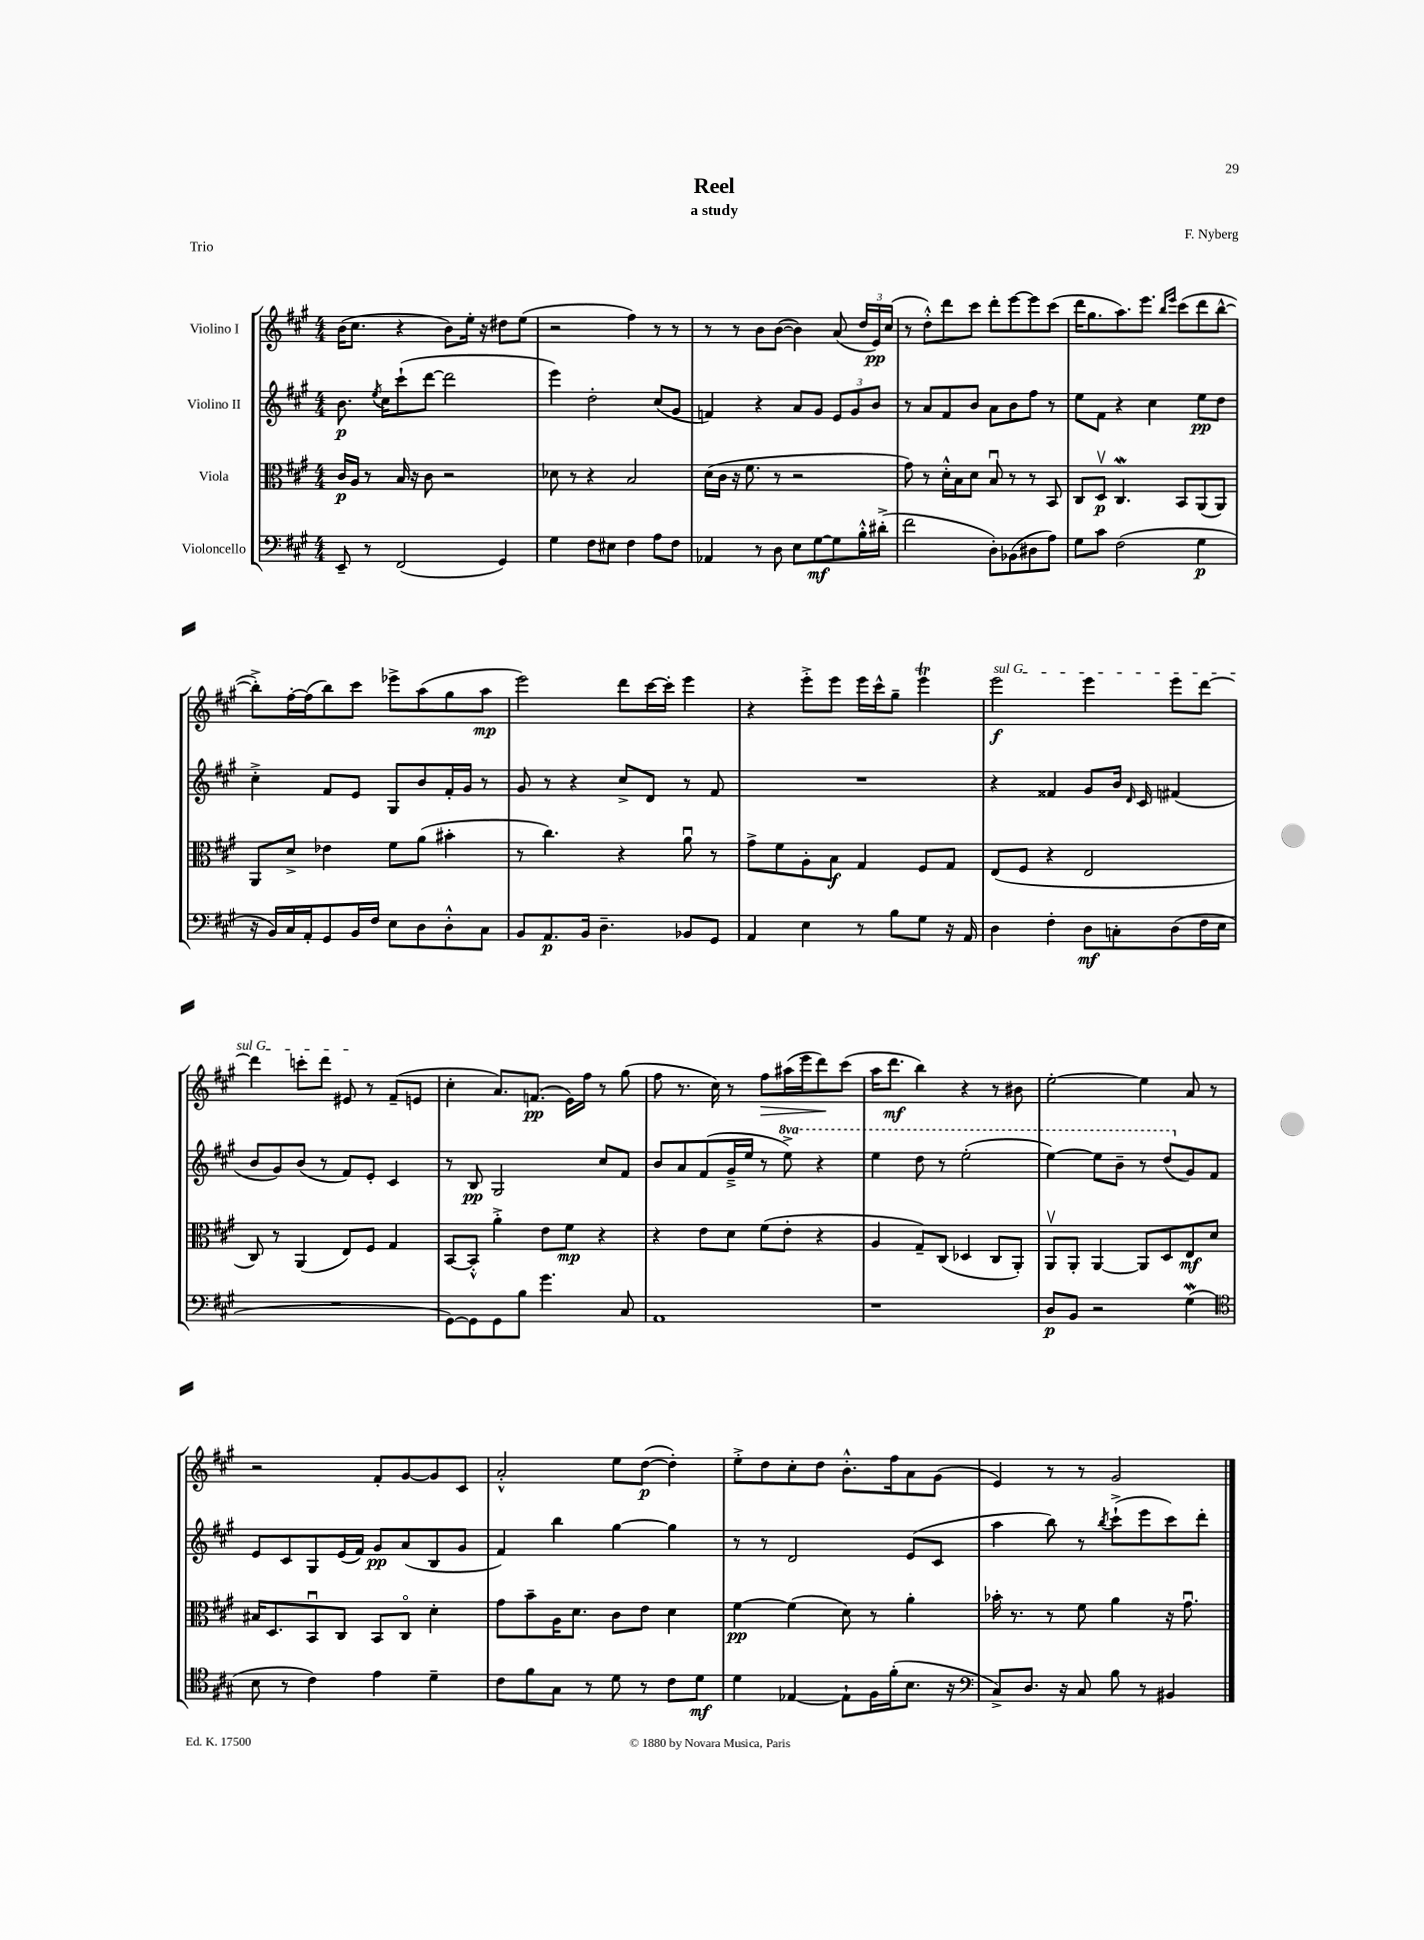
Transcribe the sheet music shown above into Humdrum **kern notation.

**kern	**dynam	**kern	**dynam	**kern	**dynam	**kern	**dynam
*part4	*part4	*part3	*part3	*part2	*part2	*part1	*part1
*staff4	*staff4	*staff3	*staff3	*staff2	*staff2	*staff1	*staff1
*I"Violoncello	*	*I"Viola	*	*I"Violino II	*	*I"Violino I	*
*clefF4	*	*clefC3	*	*clefG2	*	*clefG2	*
*k[f#c#g#]	*	*k[f#c#g#]	*	*k[f#c#g#]	*	*k[f#c#g#]	*
*M4/4	*	*M4/4	*	*M4/4	*	*M4/4	*
=1	=1	=1	=1	=1	=1	=1	=1
8EE~/	.	16c#/LL	p	8.b\	p	(16b\KL	.
.	.	16A/JJ	.	.	.	8.cc#\J	.
8r	.	8r	.	.	.	.	.
.	.	.	.	8qee/	.	.	.
.	.	.	.	16cc#\KL	.	.	.
(2FF#/	.	16B/	.	(8ccc#`\	.	4r	.
.	.	16r	.	.	.	.	.
.	.	8c#\	.	[8ddd\J	.	.	.
.	.	2r	.	2ddd\]	.	8b\L)	.
.	.	.	.	.	.	16ee'\Jk	.
.	.	.	.	.	.	16r	.
4GG#/)	.	.	.	.	.	8dd#X\L	.
.	.	.	.	.	.	(8ee\J	.
=2	=2	=2	=2	=2	=2	=2	=2
4G#\	.	8d-X\	.	4eee\)	.	2r	.
.	.	8r	.	.	.	.	.
8F#\L	.	4r	.	2dd'\	.	.	.
8E#X\J	.	.	.	.	.	.	.
4F#\	.	2B/	.	.	.	4ff#\)	.
8A\L	.	.	.	(8cc#/L	.	8r	.
8F#\J	.	.	.	8g#/J	.	8r	.
=3	=3	=3	=3	=3	=3	=3	=3
4AA-X/	.	(16d\LL	.	4fn/)	.	8r	.
.	.	16c#\JJ	.	.	.	.	.
.	.	16r	.	.	.	8r	.
.	.	8.f#\	.	.	.	.	.
8r	.	.	.	4r	.	8b\L	.
8D\	.	8r	.	.	.	([8b\J	.
8E\L	.	2r	.	8a/L	.	4b\])	.
[8G#\	mf	.	.	8g#/J	.	.	.
8G#\]	.	.	.	12e/L	.	(8a/	.
.	.	.	.	12g#/	.	.	.
16B'^^\L	.	.	.	.	.	24dd/LL	.
.	.	.	.	12b/J	.	24e/)	pp
(16d#X'^\JJ	.	.	.	.	.	.	.
.	.	.	.	.	.	(24cc#/JJ	.
=4	=4	=4	=4	=4	=4	=4	=4
2f#\	.	8g#\)	.	8r	.	8r	.
.	.	8r	.	8a/L	.	8dd'^^\L)	.
.	.	16d'^^\LL	.	8f#/	.	8ddd\	.
.	.	16B\J	.	.	.	.	.
.	.	8d\J	.	8b/J	.	8ccc#\J	.
8D'\L)	.	8Bu/	.	8a\L	.	8ddd'\L	.
(8BB-X\	.	8r	.	8b\	.	[8eee\	.
8D#X\	.	8r	.	8ff#\J	.	8eee\]	.
8A\J)	.	8BB/	.	8r	.	(8ccc#\J	.
=5	=5	=5	=5	=5	=5	=5	=5
8G#\L	.	8C#/L	.	8ee\L	.	16ddd\KL	.
.	.	.	.	.	.	8.gg#\	.
8c#\J	.	8Dv/J	p	8f#\J	.	.	.
(2F#\	.	4.C#W/	.	4r	.	8.aa\)	.
.	.	.	.	.	.	8.eee\J	.
.	.	.	.	4cc#\	.	.	.
.	.	.	.	.	.	16qqbb/LL	.
.	.	.	.	.	.	16qqeee/JJ	.
.	.	8BB/L	.	.	.	(8ccc#\L	.
4G#\	p	(8AA/	.	8ee\L	pp	8ddd\	.
.	.	8AA/J)	.	8dd\J	.	[8bb^^\J	.
!!LO:LB:g=z
=6	=6	=6	=6	=6	=6	=6	=6
16r	.	8AA/L	.	4cc#'^\	.	8bb'^\L])	.
16BB/LL)	.	.	.	.	.	.	.
16C#/	.	8d^/J	.	.	.	[16ff#'\L	.
16AA'/J	.	.	.	.	.	(16ff#\J]	.
8GG#/	.	4e-X\	.	8f#/L	.	8bb\)	.
16BB/L	.	.	.	8e/J	.	8ccc#\J	.
16F#/JJ	.	.	.	.	.	.	.
8E\L	.	8f#\L	.	8G#/L	.	8eee-X^\L	.
8D\	.	(8a\J	.	8b/	.	(8aa\	.
8D'^^\	.	4b#X'\	.	16f#'/L	.	8gg#\	.
.	.	.	.	16g#/JJ	.	.	.
8C#\J	.	.	.	8r	.	8aa\J	mp
=7	=7	=7	=7	=7	=7	=7	=7
8BB/L	.	8r	.	8g#/	.	2eee\)	.
8.AA/	p	4.cc#\)	.	8r	.	.	.
.	.	.	.	4r	.	.	.
16BB/Jk	.	.	.	.	.	.	.
4.D~\	.	.	.	.	.	.	.
.	.	4r	.	8cc#^/L	.	8ddd\L	.
.	.	.	.	8d/J	.	[16ccc#\L	.
.	.	.	.	.	.	16ccc#'\JJ]	.
8BB-X/L	.	8au\	.	8r	.	4eee\	.
8GG#/J	.	8r	.	8f#/	.	.	.
=8	=8	=8	=8	=8	=8	=8	=8
4AA/	.	8g#^\L	.	1r	.	4r	.
.	.	8f#\	.	.	.	.	.
4E\	.	8A'\	.	.	.	8eee'^\L	.
.	.	8B\J	f	.	.	8eee\J	.
8r	.	4G#/	.	.	.	16eee\LL	.
.	.	.	.	.	.	16ccc#^^\J	.
8B\L	.	.	.	.	.	8gg#~\J	.
8G#\J	.	8F#/L	.	.	.	4eeeT\	.
16r	.	8G#/J	.	.	.	.	.
16AA/	.	.	.	.	.	.	.
=9	=9	=9	=9	=9	=9	=9	=9
!	!	!	!	!	!	!LO:TX:a:i:t=sul G	!
4D\	.	(8E/L	.	4r	.	2eee\	f
.	.	8F#/J	.	.	.	.	.
4F#'\	.	4r	.	4f##X/	.	.	.
8D\L	mf	2E/	.	8g#/L	.	4eee\	.
8Cn'\	.	.	.	16b/Jk	.	.	.
.	.	.	.	16qqd/	.	.	.
.	.	.	.	16c#/	.	.	.
(8D\	.	.	.	(4f#X/	.	8eee\L	.
16F#\L	.	.	.	.	.	[8ddd\J	.
16E\JJ	.	.	.	.	.	.	.
!!LO:LB:g=z
=10	=10	=10	=10	=10	=10	=10	=10
1r	.	8C#/)	.	8b/L	.	4ddd\]	.
.	.	8r	.	8g#/)	.	.	.
.	.	(4AA/	.	(8b/J	.	8cccn'\L	.
.	.	.	.	8r	.	8ddd\J	.
.	.	8E/L)	.	8f#/L)	.	8e#X/	.
.	.	8F#/J	.	8e'/J	.	8r	.
.	.	4G#/	.	4c#/	.	(8f#~/L	.
.	.	.	.	.	.	8en/J	.
=11	=11	=11	=11	=11	=11	=11	=11
[8GG#\L)	.	[8BB/L	.	8r	.	4cc#'\	.
8GG#\]	.	8BB'^^/J]	.	8B/	pp	.	.
8GG#\	.	4a'^\	.	2G#/	.	8.a/L)	.
8B\J	.	.	.	.	.	.	.
.	.	.	.	.	.	(8.fn/J	pp
4.g#\	.	8e\L	.	.	.	.	.
.	.	8f#\J	mp	.	.	16e\LL)	.
.	.	.	.	.	.	16ff#\JJ	.
.	.	4r	.	8cc#/L	.	8r	.
8C#/	.	.	.	8f#/J	.	(8gg#\	.
=12	=12	=12	=12	=12	=12	=12	=12
1AA	.	4r	.	8b/L	.	8ff#\	.
.	.	.	.	8a/	.	8.r	.
.	.	8e\L	.	(8f#/	.	.	.
.	.	.	.	.	.	16cc#\)	.
.	.	8d\J	.	16g#~^/L	.	8r	.
.	.	.	.	16ee/JJ	.	.	.
!	!	!	!	!	!	!	!LO:HP:b
.	.	(8f#\L	.	8r	.	8ff#\L	>
*	*	*	*	*8va	*	*	*
.	.	8e'\J	.	8eee^\)	.	(16aa#X\L	.
.	.	.	.	.	.	16eee\J	.
.	.	4r	.	4r	.	8ddd\)	.
.	.	.	.	.	.	(8ccc#\J	]
=13	=13	=13	=13	=13	=13	=13	=13
1r	.	4A/	.	4eee\	.	16aa\KL	.
.	.	.	.	.	.	8.ddd\J	mf
.	.	8G#~/L)	.	8ddd\	.	4bb\)	.
.	.	(8C#/J	.	8r	.	.	.
.	.	4D-X/	.	(2eee'\	.	4r	.
.	.	8C#/L	.	.	.	8r	.
.	.	8AA'/J)	.	.	.	8b#X\	.
=14	=14	=14	=14	=14	=14	=14	=14
8D/L	p	8AAv/L	.	[4eee\)	.	[2ee'\	.
8BB/J	.	8AA'/J	.	.	.	.	.
2r	.	[4AA/	.	8eee\L]	.	.	.
.	.	.	.	8bb~\J	.	.	.
.	.	8AA/L]	.	8r	.	4ee\]	.
.	.	8D/	.	(8ddd/L	.	.	.
*	*	*	*	*X8va	*	*	*
(4G#W\	.	8E/	mf	8g#/)	.	8a/	.
.	.	8d/J	.	8f#/J	.	8r	.
!!LO:LB:g=z
=15	=15	=15	=15	=15	=15	=15	=15
*clefC4	*	*	*	*	*	*	*
8B\	.	16B#X/KL	.	8e/L	.	2r	.
.	.	8.D/	.	.	.	.	.
8r	.	.	.	8c#/	.	.	.
4c#\)	.	8BBu/	.	8G#/	.	.	.
.	.	8C#/J	.	(16e/L	.	.	.
.	.	.	.	16f#/JJ)	.	.	.
4e\	.	8BB/L	.	8g#/L	pp	8f#'/L	.
.	.	8C#/J	.	(8a/	.	[8g#/	.
4d~\	.	4d'\	.	8B/	.	8g#/]	.
.	.	.	.	8g#/J	.	8c#/J	.
=16	=16	=16	=16	=16	=16	=16	=16
8c#\L	.	8g#\L	.	4f#/)	.	2a'^^/	.
8f#\	.	8b~\	.	.	.	.	.
8G#\J	.	16A\K	.	4bb\	.	.	.
.	.	8.d\J	.	.	.	.	.
8r	.	.	.	.	.	.	.
8d\	.	8c#\L	.	[4gg#\	.	8ee\L	.
8r	.	8e\J	.	.	.	([8dd\J	p
8c#\L	.	4d\	.	4gg#\]	.	4dd'\])	.
8d\J	mf	.	.	.	.	.	.
=17	=17	=17	=17	=17	=17	=17	=17
4d\	.	[4f#\	pp	8r	.	8ee'^\L	.
.	.	.	.	8r	.	8dd\	.
[4E-X/	.	(4f#\]	.	2d/	.	8cc#'\	.
.	.	.	.	.	.	8dd\J	.
8E-`\L]	.	8d\)	.	.	.	8.b'^^\L	.
16F#\L	.	8r	.	.	.	.	.
(16f#'\J	.	.	.	.	.	16ff#\k	.
8.B\J	.	4a'\	.	(8e/L	.	8a\	.
.	.	.	.	8c#/J	.	(8g#\J	.
16r	.	.	.	.	.	.	.
=18	=18	=18	=18	=18	=18	=18	=18
*clefF4	*	*	*	*	*	*	*
8C#^/L)	.	16b-X'\	.	4aa\	.	4e/)	.
.	.	8.r	.	.	.	.	.
8.D/J	.	.	.	.	.	.	.
.	.	8r	.	8bb\)	.	8r	.
16r	.	.	.	.	.	.	.
8C#/	.	8f#\	.	8r	.	8r	.
.	.	.	.	8qbb/	.	.	.
8B\	.	4a\	.	(8ccc#`^\L	.	2g#/	.
8r	.	.	.	8eee\	.	.	.
4BB#X/	.	16r	.	8ccc#\)	.	.	.
.	.	8.g#u\	.	.	.	.	.
.	.	.	.	8ddd'\J	.	.	.
==	==	==	==	==	==	==	==
*-	*-	*-	*-	*-	*-	*-	*-
